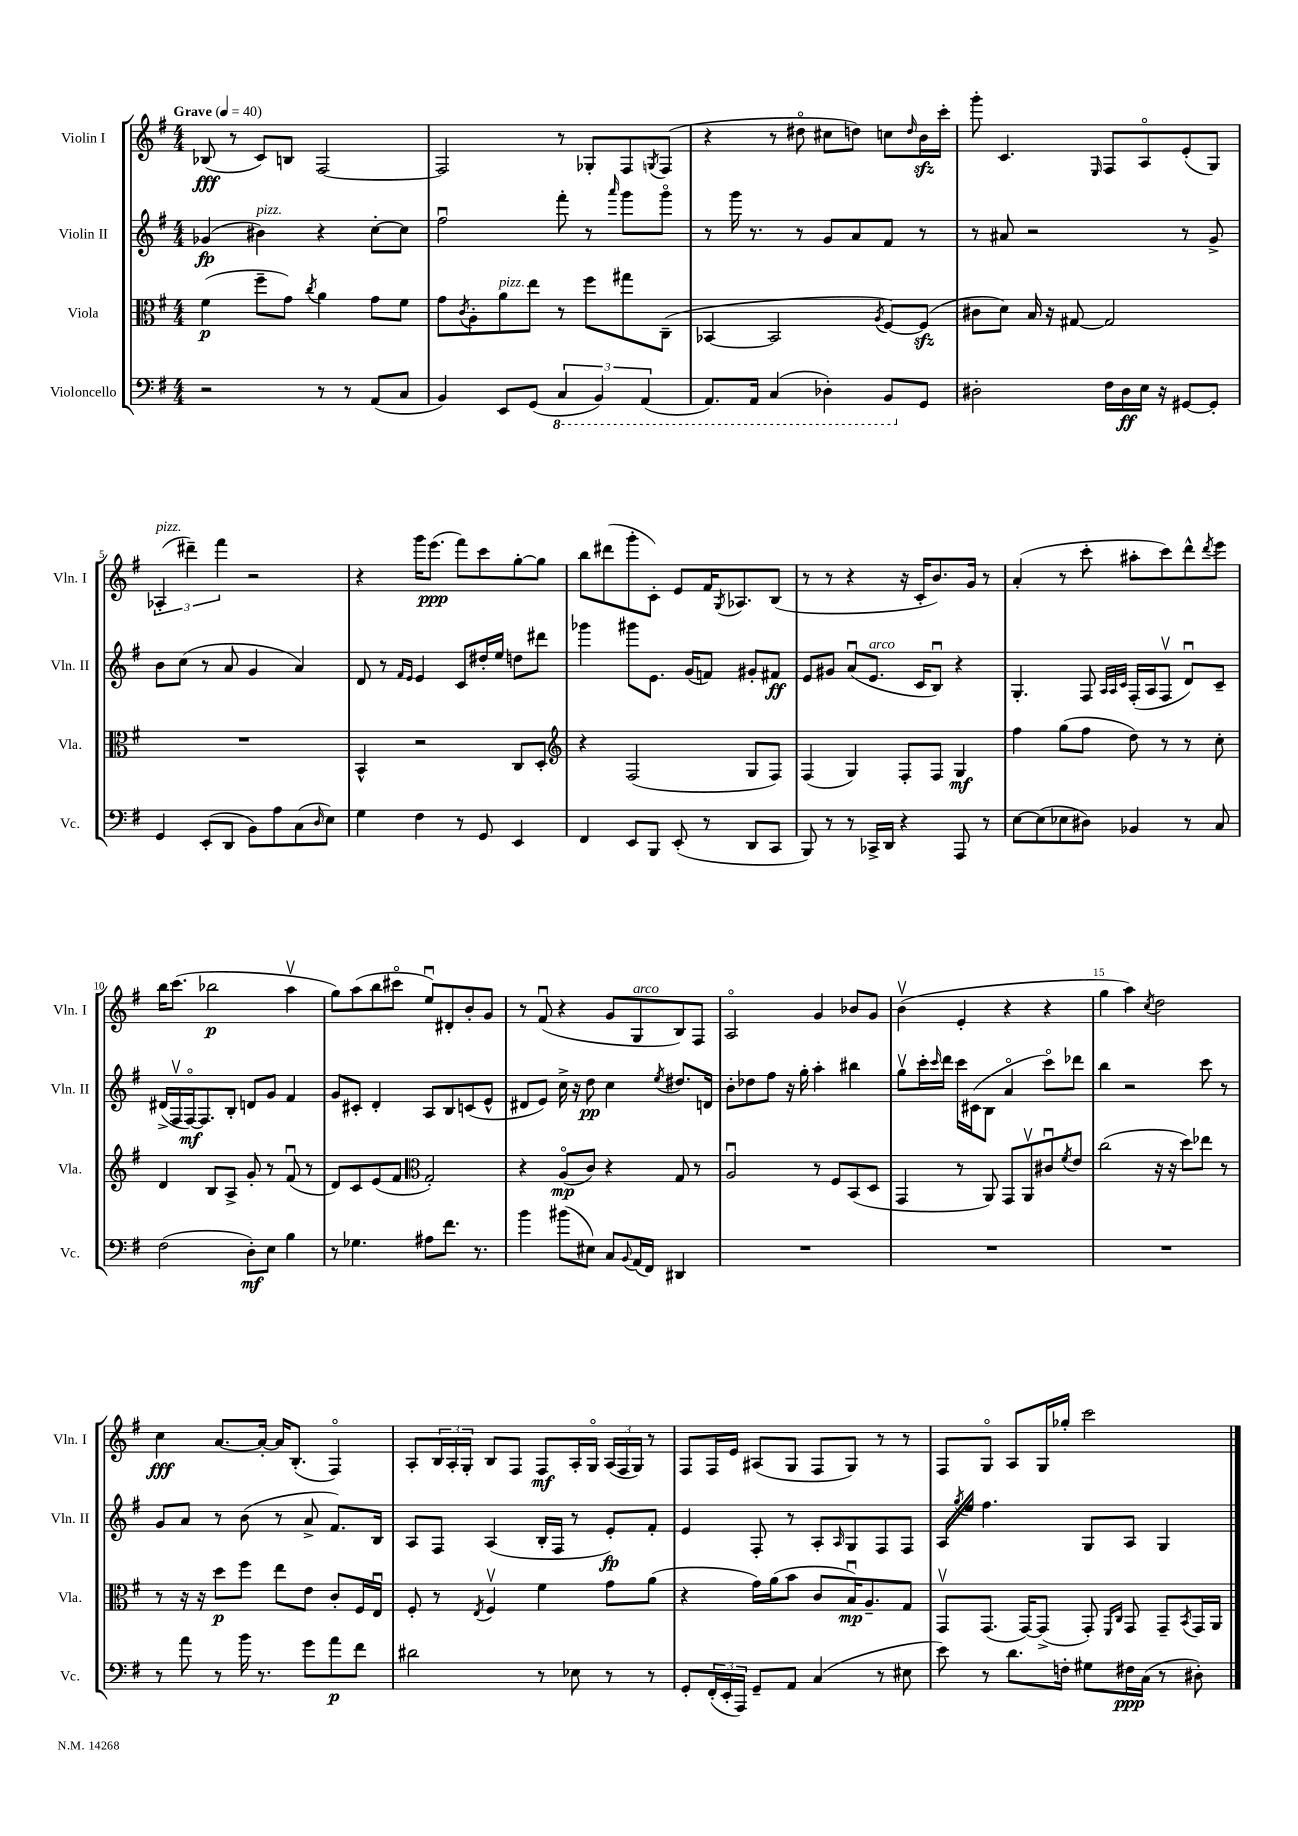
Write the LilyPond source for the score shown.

<<
\new StaffGroup <<
\new Staff = "s0" \with { instrumentName = "Violin I" shortInstrumentName = "Vln. I" } {
    \clef treble \key g \major \numericTimeSignature \time 4/4 \tempo "Grave" 4 = 40
    bes8\fff( r8 c'8) b8 fis2~ |
    fis2 r8 ges8-. fis8 \acciaccatura { g8 } fis8( |
    r4 r8 dis''8\flageolet cis''8 d''8) c''8 \grace { d''16 } b'16\sfz c'''16-. |
    g'''8-. c'4. \grace { e16 } fis8 a8\flageolet e'8-.( g8) |
    \tuplet 3/2 { aes4-.^\markup { \italic "pizz." }( dis'''4--) fis'''4 } r2 |
    r4 g'''16 e'''8.\ppp( fis'''8) c'''8 g''8~-. g''8 |
    b''8 dis'''8( g'''8-. c'8-.) e'8 fis'16 \acciaccatura { g8 } aes8. b8( |
    r8 r8 r4 r16 c'16-. b'8.) g'16 r8 |
    a'4-.( r8 c'''8-. ais''8-. c'''8) d'''8-^ \acciaccatura { d'''8 } e'''8 |
    b''16 c'''8.( bes''2\p a''4\upbow |
    g''8) a''8( b''8 cis'''8\flageolet e''8\downbow) dis'8-. b'8-. g'8 |
    r8 fis'8\downbow( r4 g'8 g8^\markup { \italic "arco" } b8) fis8 |
    a2\flageolet g'4 bes'8 g'8 |
    b'4\upbow( e'4-. r4 r4 |
    g''4 a''4) \acciaccatura { c''8 } d''2 |
    c''4\fff a'8.~ a'16~-. a'16 b8.-.( fis4\flageolet) |
    a8-. \tuplet 3/2 { b16 a16-. g16-. } b8 fis8 fis8\mf a16-. g16\flageolet \tuplet 3/2 { a16( fis16 g16) } r8 |
    fis8 fis16 e'16 ais8( g8 fis8 g8) r8 r8 |
    fis8 g8\flageolet a8 g16 ges''16-. c'''2 \bar "|." |
}
\new Staff = "s1" \with { instrumentName = "Violin II" shortInstrumentName = "Vln. II" } {
    \clef treble \key g \major \numericTimeSignature \time 4/4
    ges'4\fp( bis'4^\markup { \italic "pizz." }) r4 c''8~-. c''8 |
    fis''2\downbow fis'''8-. r8 \grace { a'''16 } g'''8 g'''8\flageolet |
    r8 g'''16 r8. r8 g'8 a'8 fis'8 r8 |
    r8 ais'8 r2 r8 g'8-> |
    b'8 c''8( r8 a'8 g'4 a'4) |
    d'8 r8 \grace { fis'16 e'16 } e'4 c'8 dis''16-. e''16 d''8 dis'''8 |
    ges'''4 gis'''8 e'8. g'16( f'8) gis'8-. fis'8\ff |
    e'8 gis'8 a'8\downbow( e'8.^\markup { \italic "arco" } c'16 b8\downbow) r4 |
    g4.-. fis8 \grace { a32 a32 c'32 } fis16-.( a16 fis8\upbow d'8\downbow) c'8-- |
    dis'16->( fis16\upbow fis16~\flageolet\mf) fis8. b8-. d'8 g'8 fis'4 |
    g'8 cis'8-. d'4-. a8 b8 c'8( e'8-^ |
    dis'8 e'8) c''16-> r16 d''8\pp c''4 \acciaccatura { e''8 } dis''8. d'16 |
    b'8-. des''8 fis''8 r16 g''16-. a''4-. bis''4 |
    g''8\upbow c'''16-. \grace { c'''16 } d'''16 c'''16 cis'16( b8 a'4\flageolet c'''8\flageolet) des'''8 |
    b''4 r2 c'''8 r8 |
    g'8 a'8 r8 b'8( r8 a'8-> fis'8.) b16 |
    a8 fis8 a4( b16-. fis16 r8 e'8-.\fp) fis'8-. |
    e'4 fis8-. r8 a8-. \grace { a16 } g8 fis8 fis8 |
    a16 \acciaccatura { g''8 } e''16 fis''4. g8 a8 g4 \bar "|." |
}
\new Staff = "s2" \with { instrumentName = "Viola" shortInstrumentName = "Vla." } {
    \clef alto \key g \major \numericTimeSignature \time 4/4
    fis'4\p( fis''8-- g'8) \acciaccatura { c''8 } a'4 g'8 fis'8 |
    g'8 \acciaccatura { c'8 } a8-. a'8^\markup { \italic "pizz." } e''8 r8 fis''8 gis''8 c8--( |
    bes,4~ bes,2 \acciaccatura { a8 } fis8~) fis8\sfz( |
    cis'8 d'8) b16 r16 gis8~ gis2 |
    R1 |
    b,4-^ r2 c8 d8-. |
    \clef treble r4 fis2( g8 fis8) |
    fis4( g4) fis8-. fis8 g4\mf |
    fis''4 g''8( fis''8 d''8) r8 r8 c''8-. |
    d'4 b8 a8-> g'8-. r8 fis'8\downbow( r8 |
    d'8) c'8 e'8( fis'8 \clef alto g2-.) |
    r4 a8\flageolet\mp( c'8) r4 g8 r8 |
    a2\downbow r8 fis8 b,8( d8 |
    g,4 r8 a,8) g,8 a,8\upbow cis'8\downbow \acciaccatura { fis'8 } e'8 |
    c''2( r16 r16 d''8) ees''8 r8 |
    r8 r16 r16 d''8\p fis''8 e''8 e'8 c'8-. fis16 e16\downbow |
    fis8-. r8 \acciaccatura { e8 } fis4\upbow fis'4 g'8 a'8( |
    r4 g'16) a'16( b'8 c'8 b16\downbow\mp) a8.-- g8 |
    g,8\upbow g,8.( g,16~) g,8->( g,8-.) \grace { fis,16 c16 } g,8 g,8-- \acciaccatura { b,8 } g,16 a,16 \bar "|." |
}
\new Staff = "s3" \with { instrumentName = "Violoncello" shortInstrumentName = "Vc." } {
    \clef bass \key g \major \numericTimeSignature \time 4/4
    r2 r8 r8 a,8( c8 |
    b,4) e,8 g,8( \tuplet 3/2 { \ottava #-1 c,4 b,,4) a,,4( } |
    a,,8.) a,,16 c,4( des,4-.) b,,8 \ottava #0 g,8 |
    dis2-. fis16 dis16\ff e16 r16 gis,8~ gis,8-. |
    g,4 e,8-.( d,8 b,8) a8 c8( \grace { d16 } e8) |
    g4 fis4 r8 g,8 e,4 |
    fis,4 e,8 b,,8 e,8-.( r8 d,8 c,8 |
    b,,8) r8 r8 ces,16-> d,16 r4 a,,8 r8 |
    e8~ e8( ees8 dis8) bes,4 r8 c8 |
    fis2( d8-.\mf) e8 b4 |
    r8 ges4. ais8 fis'8. r8. |
    b'4 bis'8( eis8) c8 \appoggiatura { b,8 } a,16( fis,16) dis,4 |
    R1 |
    R1 |
    R1 |
    r8 a'8 r8 b'16 r8. g'8 a'8\p fis'8 |
    dis'2 r8 ees8 r8 r8 |
    g,8-. \tuplet 3/2 { fis,16-.( e,16-. a,,16) } g,8-- a,8 c4( r8 eis8 |
    e'8) r8 d'8. f16-. gis8 fis16\ppp c16( r8 dis8-.) \bar "|." |
}
>>
>>
\layout { \context { \Score \override BarNumber.break-visibility = ##(#f #t #t) barNumberVisibility = #(every-nth-bar-number-visible 5) } }
